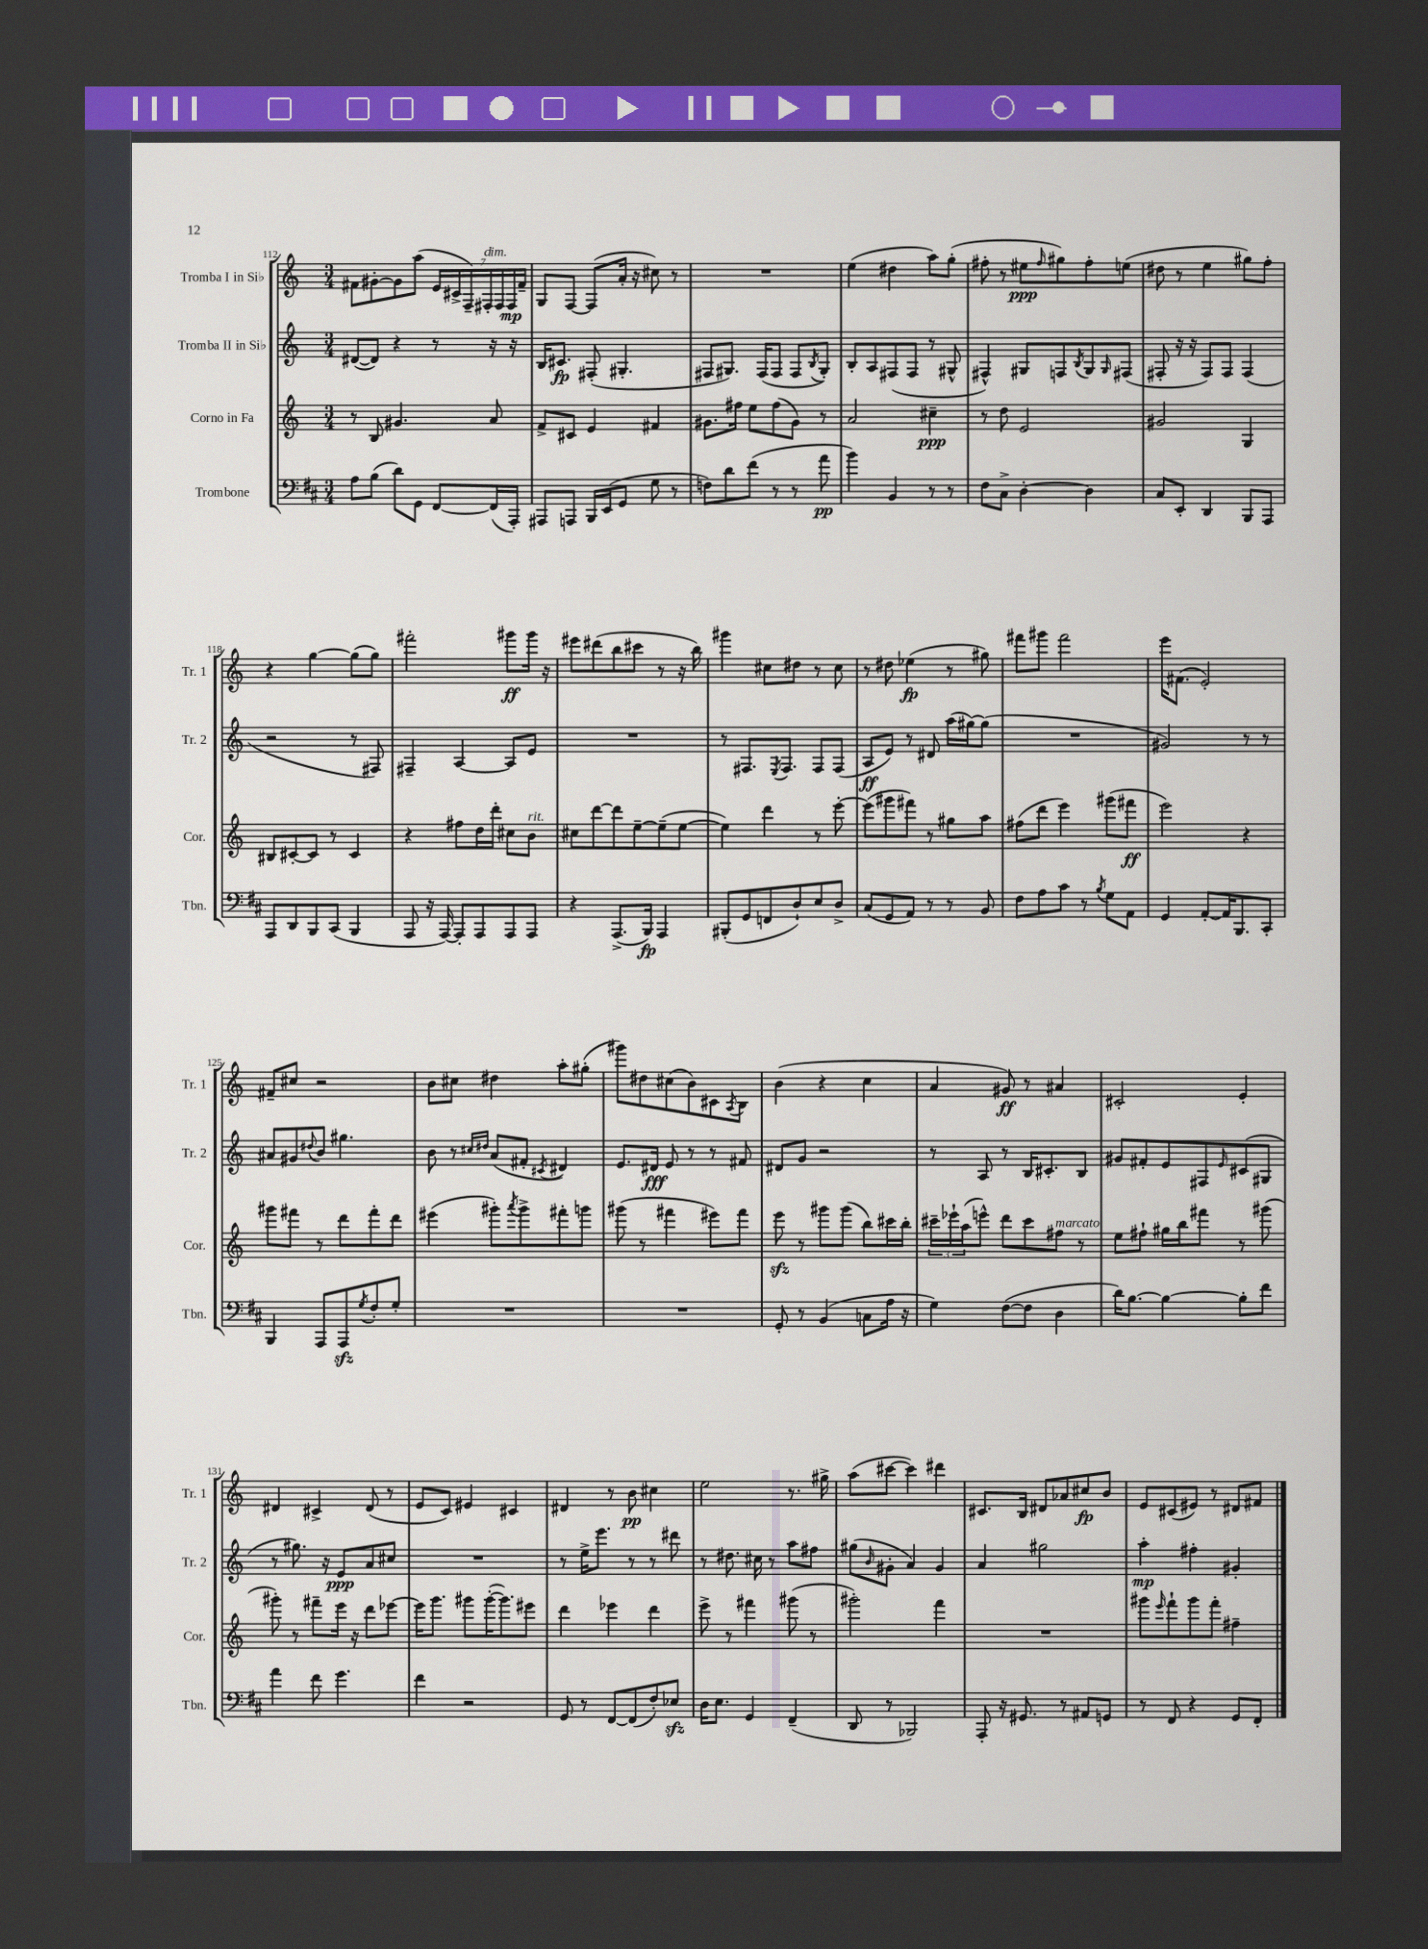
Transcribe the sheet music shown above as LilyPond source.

<<
\new StaffGroup <<
\new Staff = "s0" \with { instrumentName = "Tromba I in Sib" shortInstrumentName = "Tr. 1" } {
    \clef treble \key c \major \numericTimeSignature \time 3/4
    fis'8 gis'8~-. gis'8 a''8( \tuplet 7/4 { e'16 cis'16-> f16--) fis16-.^\markup { \italic "dim." } fis16 fis16\mp fis'16-- } |
    g8 f8~ f8( a'16-. r16 cis''8) r8 |
    R2. |
    e''4( dis''4 a''8) g''8-.( |
    fis''8-. r8 eis''8\ppp \grace { fis''16 } gis''8) fis''8-. e''8( |
    dis''8 r8 e''4 gis''8) f''8-. |
    r4 g''4~ g''8( g''8) |
    fis'''2-. gis'''8\ff gis'''16 r16 |
    eis'''8 dis'''8( b''8 cis'''8 r8 r16 b''16) |
    gis'''4 cis''8 dis''8 r8 cis''8 |
    r8 dis''8 ees''4\fp( r8 gis''8) |
    fis'''8 gis'''8 fis'''2 |
    e'''16 fis'8.( e'2-.) |
    fis'8-- cis''8 r2 |
    b'8 cis''8 dis''4 a''8-. gis''8-.( |
    gis'''8) dis''8 cis''8( b'8) cis'8 \acciaccatura { a8 } b8 |
    b'4( r4 c''4 |
    a'4 gis'8\ff) r8 ais'4 |
    cis'2-. e'4-. |
    dis'4 cis'4-> dis'8( r8 |
    e'8 c'8) eis'4 cis'4 |
    dis'4 r8 b'8\pp cis''4 |
    e''2 r8. gis''16-> |
    a''8( cis'''8~ cis'''4) dis'''4 |
    cis'8. b16 dis'8 aes'8 cis''8\fp b'8 |
    e'8 cis'8( eis'8) r8 dis'8 fis'8 \bar "|." |
}
\new Staff = "s1" \with { instrumentName = "Tromba II in Sib" shortInstrumentName = "Tr. 2" } {
    \clef treble \key c \major \numericTimeSignature \time 3/4
    dis'8~( dis'8) r4 r8 r16 r16 |
    b16 cis'8.\fp fis8-.( gis4.-. |
    fis8 gis8.) fis16( fis8 fis8 \acciaccatura { b8 } gis8-.) |
    b8-. a8 fis8( fis8 r8 gis8-^ |
    fis4-^) gis8 f8 \acciaccatura { b8 } gis8 \grace { gis16 } fis8( |
    fis8-. r16 r16 fis8) fis8 fis4( |
    r2 r8 fis8) |
    fis4-- a4~ a8 e'8 |
    R2. |
    r8 fis8. \acciaccatura { e8 } fis8. fis8 fis8( |
    a8\ff e'8) r8 dis'8 a''16( gis''16~) gis''8( |
    R2. |
    gis'2) r8 r8 |
    ais'8 gis'8 \appoggiatura { dis''8 } b'8 gis''4. |
    b'8 r8 \grace { cis''16 dis''16 } a'8( fis'8-. \acciaccatura { cis'8 } dis'4) |
    e'8. dis'16\fff e'8 r8 r8 fis'8 |
    dis'8 g'8 r2 |
    r8 a8 r8 b16 cis'8.-. b8 |
    gis'8 fis'8-. e'8 fis8 \grace { e'16 } cis'8( gis8 |
    r8 gis''8.) r16 e'8\ppp a'8 cis''8 |
    R2. |
    r8 e''16-> e'''8. r8 r8 dis'''8 |
    r8 dis''8. cis''16 r8 a''8 fis''8 |
    gis''8( \grace { b'16 } gis'8-. a'4) gis'4 |
    a'4 gis''2 |
    a''4-.\mp fis''4-. gis'4-. \bar "|." |
}
\new Staff = "s2" \with { instrumentName = "Corno in Fa" shortInstrumentName = "Cor." } {
    \clef treble \key c \major \numericTimeSignature \time 3/4
    r8 b8 gis'4. a'8 |
    f'8-> cis'8 e'4 fis'4 |
    gis'8. fis''16 e''8 fis''8( gis'8) r8 |
    a'2 cis''4--\ppp |
    r8 d''8 e'2 |
    gis'2 g4 |
    bis8 cis'8~-. cis'8 r8 cis'4 |
    r4 fis''8 d''16 d'''16-. cis''8 b'8^\markup { \italic "rit." } |
    cis''8 d'''8~ d'''8 e''8~-- e''8--( e''8~ |
    e''4) d'''4 r8 e'''8~-. |
    e'''8( gis'''8 fis'''8) r8 gis''8 a''8 |
    fis''8( d'''8 e'''4) gis'''8( fis'''8\ff |
    e'''2) r4 |
    gis'''8 fis'''8 r8 d'''8 fis'''8-. d'''8 |
    eis'''4( gis'''8-.) \acciaccatura { a'''8 } gis'''8-> fis'''8-. g'''8 |
    gis'''8( r8 fis'''4 eis'''8) fis'''8 |
    e'''8\sfz r8 gis'''8 gis'''8( b''8) cis'''16 b''16-. |
    \tuplet 3/2 { cis'''16-- ees'''16-! a''16( } e'''8-^) d'''8 cis'''8 fis''8^\markup { \italic "marcato" } r8 |
    e''8 fis''8-! gis''16 b''16 fis'''8 r8 gis'''8( |
    gis'''8-.) r8 fis'''8-- e'''16 r16 d'''8 ees'''8~ |
    ees'''16 g'''8. gis'''8 gis'''16~-.( gis'''8.) eis'''8 |
    d'''4 ees'''4 d'''4 |
    e'''8-> r8 fis'''4 gis'''8( r8 |
    gis'''2-.) f'''4 |
    R2. |
    gis'''8 \grace { e'''16 } f'''8-! gis'''8 f'''8-. fis''4-- \bar "|." |
}
\new Staff = "s3" \with { instrumentName = "Trombone" shortInstrumentName = "Tbn." } {
    \clef bass \key d \major \numericTimeSignature \time 3/4
    a8 b8( d'8) g,8 fis,8~ fis,16( a,,16-.) |
    ais,,8 a,,8 b,,16 e,16( g,8 g8 r8 |
    f8) d'8 fis'8( r8 r8 a'8\pp |
    b'4) b,4 r8 r8 |
    fis8 cis8-> d4~-. d4 |
    cis8 e,8-. d,4 b,,8 a,,8 |
    a,,8 d,8 b,,8 cis,8( b,,4 |
    a,,8 r16 a,,16~) a,,8-. a,,8 a,,8 a,,8 |
    r4 a,,8.->( b,,16\fp) a,,4 |
    bis,,8-.( g,8 f,8 d8-!) e8 d8-> |
    cis8( g,8 a,8) r8 r8 b,8 |
    fis8 a8 cis'8 r8 \acciaccatura { b8 } g8 a,8 |
    g,4 a,8~-. a,16 b,,8. cis,8-. |
    b,,4 a,,8 a,,8\sfz \acciaccatura { g8 } fis8-. g8-. |
    R2. |
    R2. |
    g,8-. r8 b,4( c8 a16 r16 |
    g4) fis8~( fis8 d4 |
    d'16) b8.~ b4~ b8-. fis'8 |
    a'4 fis'8 g'4. |
    fis'4 r2 |
    g,8 r8 fis,8~ fis,8( fis8-.) ees8\sfz |
    d16 e8. g,4 fis,4--( |
    d,8 r8 bes,,2) |
    a,,8-. r16 gis,8. r8 ais,8 g,8 |
    r8 fis,8 r4 g,8 fis,8-. \bar "|." |
}
>>
>>
\layout { \context { \Score currentBarNumber = #112 } }
